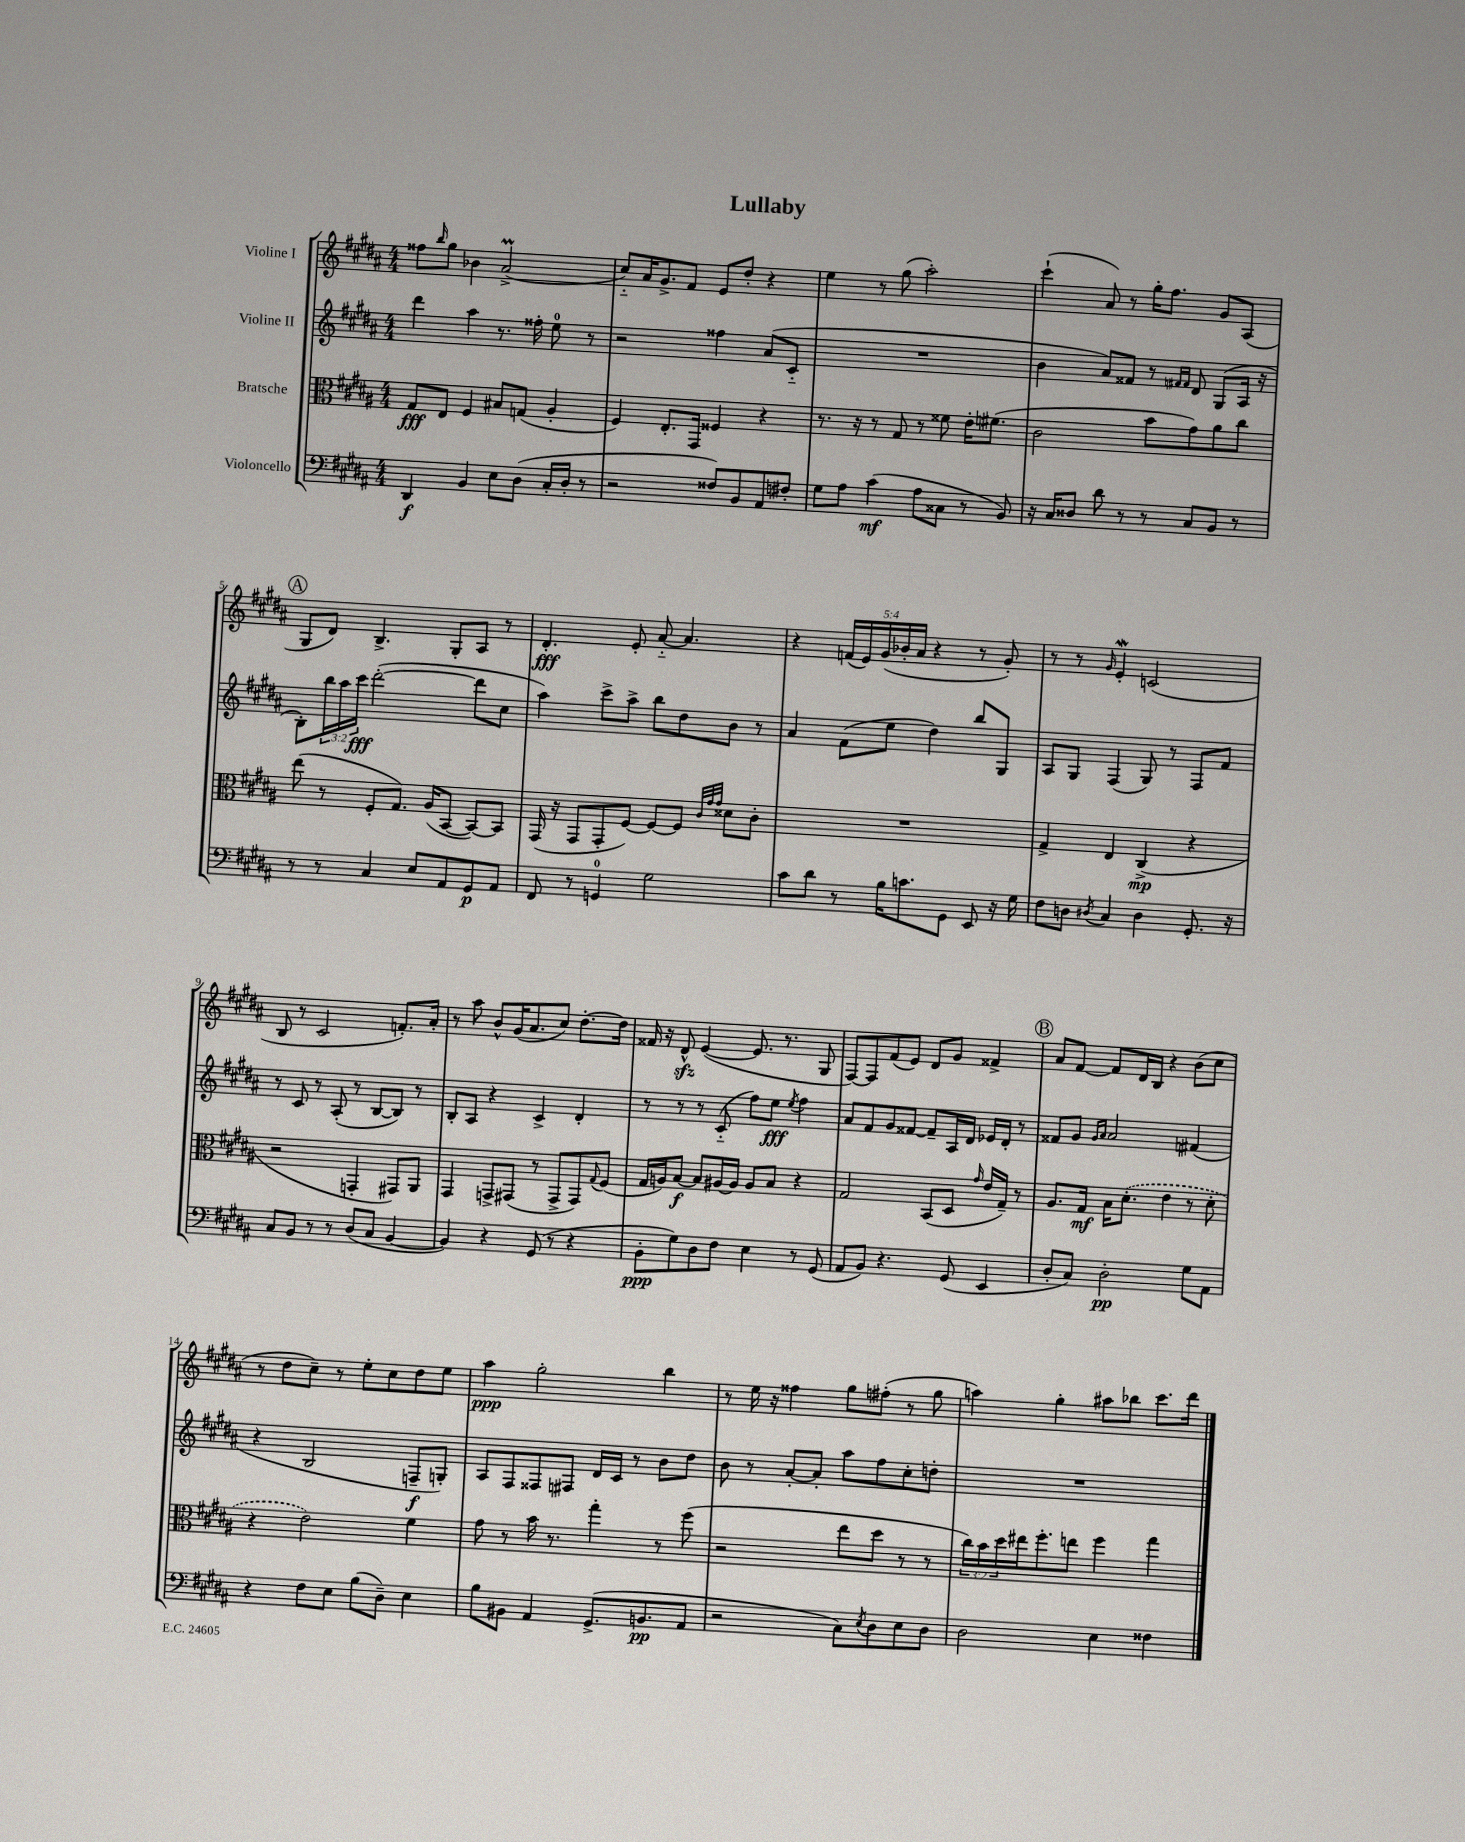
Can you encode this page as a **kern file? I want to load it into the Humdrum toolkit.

**kern	**kern	**kern	**kern
*staff4	*staff3	*staff2	*staff1
*clefF4	*clefC3	*clefG2	*clefG2
*k[f#c#g#d#a#]	*k[f#c#g#d#a#]	*k[f#c#g#d#a#]	*k[f#c#g#d#a#]
*M4/4	*M4/4	*M4/4	*M4/4
4DD#	8G#	4ddd#	8ff##
.	.	.	16qqbb
.	8E	.	8gg#
4BB	4F#	4aa#	4b-
8E	8B#	8.r	(2a#^
(8D#	(8G	.	.
.	.	16ff##'	.
16C#'	4A#'	8ee	.
16D#'	.	.	.
8r	.	8r	.
=	=	=	=
2r	4F#)	2r	8cc#'~)
.	.	.	16a#
.	.	.	8.g#^
.	8.E'	.	.
.	.	.	8f#
.	16GG#	.	.
8F##)	4F##	4ff##	8e
8BB	.	.	8dd#'
8AA#	4r	(8a#	4r
8F#'	.	8c#'~	.
=	=	=	=
8G#	8.r	1r	4ee
8A#	.	.	.
.	16r	.	.
(4c#	8r	.	8r
.	8G#	.	(8gg#
8A#	8r	.	2aa#')
8C##	8f##	.	.
8r	16e'	.	.
.	(8.f#	.	.
8BB)	.	.	.
=	=	=	=
16r	2c#	4b	(4ccc#`
16C#	.	.	.
8D##	.	.	.
8d#	.	8a#)	8a#)
8r	.	8f##	8r
8r	8b	8r	16gg#'
.	.	.	8.ff#
.	.	16qqf#	.
.	.	16qqf#	.
8C#	8g#)	8d#	.
8BB	8a#	(8G#	8g#
8r	8cc#	16A#	(8A#
.	.	16r	.
=	=	=	=
8r	(8ee	8B')	8G#
8r	8r	24bb	8d#)
.	.	24aa#	.
.	.	24ccc#	.
4C#	8F#'	([2ddd#'	4.B^
.	8.G#)	.	.
8E	.	.	.
.	(16A#	.	.
8AA#	[8BB	.	8G#'
8GG#	8BB_)	8ddd#]	8A#
8AA#	8BB]	8cc#	8r
=	=	=	=
8FF#	(16GG#	4aa#)	4.d#'
.	16r	.	.
8r	8GG#	.	.
4GG	8GG#'	8ccc#^	.
.	[8F#)	8aa#^	8e'
2G#	8F#_	8bb	[8a#'~
.	8F#]	8dd#	4.a#]
.	32qqc#	.	.
.	32qqg#	.	.
.	32qqg#	.	.
.	8d##	8b	.
.	8c#'	8r	.
=	=	=	=
8c#	1r	4a#	4r
8d#	.	.	.
8r	.	(8f#	(20f
.	.	.	20e)
.	.	.	(20g#
16B	.	8ee	.
.	.	.	20b-'
8.c	.	.	.
.	.	.	20a#
.	.	4dd#)	4r
8GG#	.	.	.
8EE	.	8bb	8r
16r	.	8G#	8g#')
16G#	.	.	.
=	=	=	=
8F#	4G#^	8A#	8r
8D	.	8G#	8r
8qD#	.	.	16qqg#
4C#	4E	(4F#	4e'
4D#	(4C#^	8G#)	(2c
.	.	8r	.
8.GG#'	4r	8F#	.
.	.	8f#	.
16r	.	.	.
=	=	=	=
8C#	2r	8r	8B
8BB	.	8c#	8r
8r	.	8r	2c#
8r	.	(8A#'	.
(8D#	4GG'	8r	.
8C#	.	[8B	.
[4BB	8GG#)	8B])	8.f')
.	8AA#	8r	.
.	.	.	16a#'
=	=	=	=
4BB])	4GG#	8B'	8r
.	.	8A#	8aa#
4r	8GG^	4r	8b^^
.	(8GG#	.	(16g#
.	.	.	8.a#
(8GG#	8r	4c#^	.
8r	8GG#^	.	8cc#)
4r	8GG#)	4d#'	[8.dd#'
.	8qqG#	.	.
.	(8F#	.	.
.	.	.	16dd#]
=	=	=	=
8BB'	16G#	8r	16f##
.	16A)	.	16r
8G#)	[8B	8r	8d#^^
8D#	8B]	8r	([4e
8F#	[16A#	(8c#'~	.
.	16A#]	.	.
4E	8A#	8ff#)	8.e]
.	8B	8ee	.
.	.	.	8.r
.	.	8qee	.
8r	4r	4ff#	.
(8GG#	.	.	8G#
=	=	=	=
8AA#	2G#	8a#	[8F#)
8BB)	.	8f#	8F#]
4.r	.	8g#	(8f#
.	.	[8f##	8e)
.	(8BB	8f##~]	8d#
(8GG#	8D#	16A#	8g#
.	.	16d#	.
.	16qqg#	.	.
4EE	16e	16e-	4f##^
.	16G#~)	16d#'	.
.	8r	8r	.
=	=	=	=
8D#'	8.A#	8f##	8a#
8C#)	.	8g#	[8f#
.	16G#	.	.
.	.	16qqg#	.
.	.	16qqa#	.
2D#'	16B	2a#	8f#]
.	(8.d#'	.	.
.	.	.	16d#
.	.	.	16B
.	4e	.	4r
8G#	8r	(4f#	(8b
8AA#	8d#'	.	8cc#
=	=	=	=
4r	4r	4r	8r
.	.	.	8dd#
8F#	2e)	2B	8cc#~)
8E	.	.	8r
(8B	.	.	8ee'
8D#~)	.	.	8cc#
4E	4f#	8F~	8dd#
.	.	8G')	8ee
=	=	=	=
8B	8g#	8A#	4aa#
8BB#	8r	8F#	.
4AA#	16b	8F##	2gg#'
.	8.r	.	.
.	.	8F#	.
(8.GG#^	4gg#'	16d#	.
.	.	16c#	.
.	.	8r	.
8.BB	.	.	.
.	8r	8b	4bb
8AA#	(8ff#	8dd#	.
=	=	=	=
2r	2r	8b	8r
.	.	8r	16ee
.	.	.	16r
.	.	[8a#'	4ff##
.	.	8a#']	.
8C#)	8ee	8aa#	8gg#
8qE	.	.	.
8D#	8dd#	8ff#	(8ff#'
8E	8r	8cc#'	8r
8D#	8r	8dd'	8gg#
=	=	=	=
2D#	24cc#)	1r	4aa)
.	24b	.	.
.	24dd#	.	.
.	16ee#	.	.
.	8.ff#'	.	.
.	.	.	4gg#'
.	8ee	.	.
4E	4ff#	.	8aa#
.	.	.	8bb-
4F##	4gg#	.	8.ccc#
.	.	.	16ddd#
==	==	==	==
*-	*-	*-	*-
